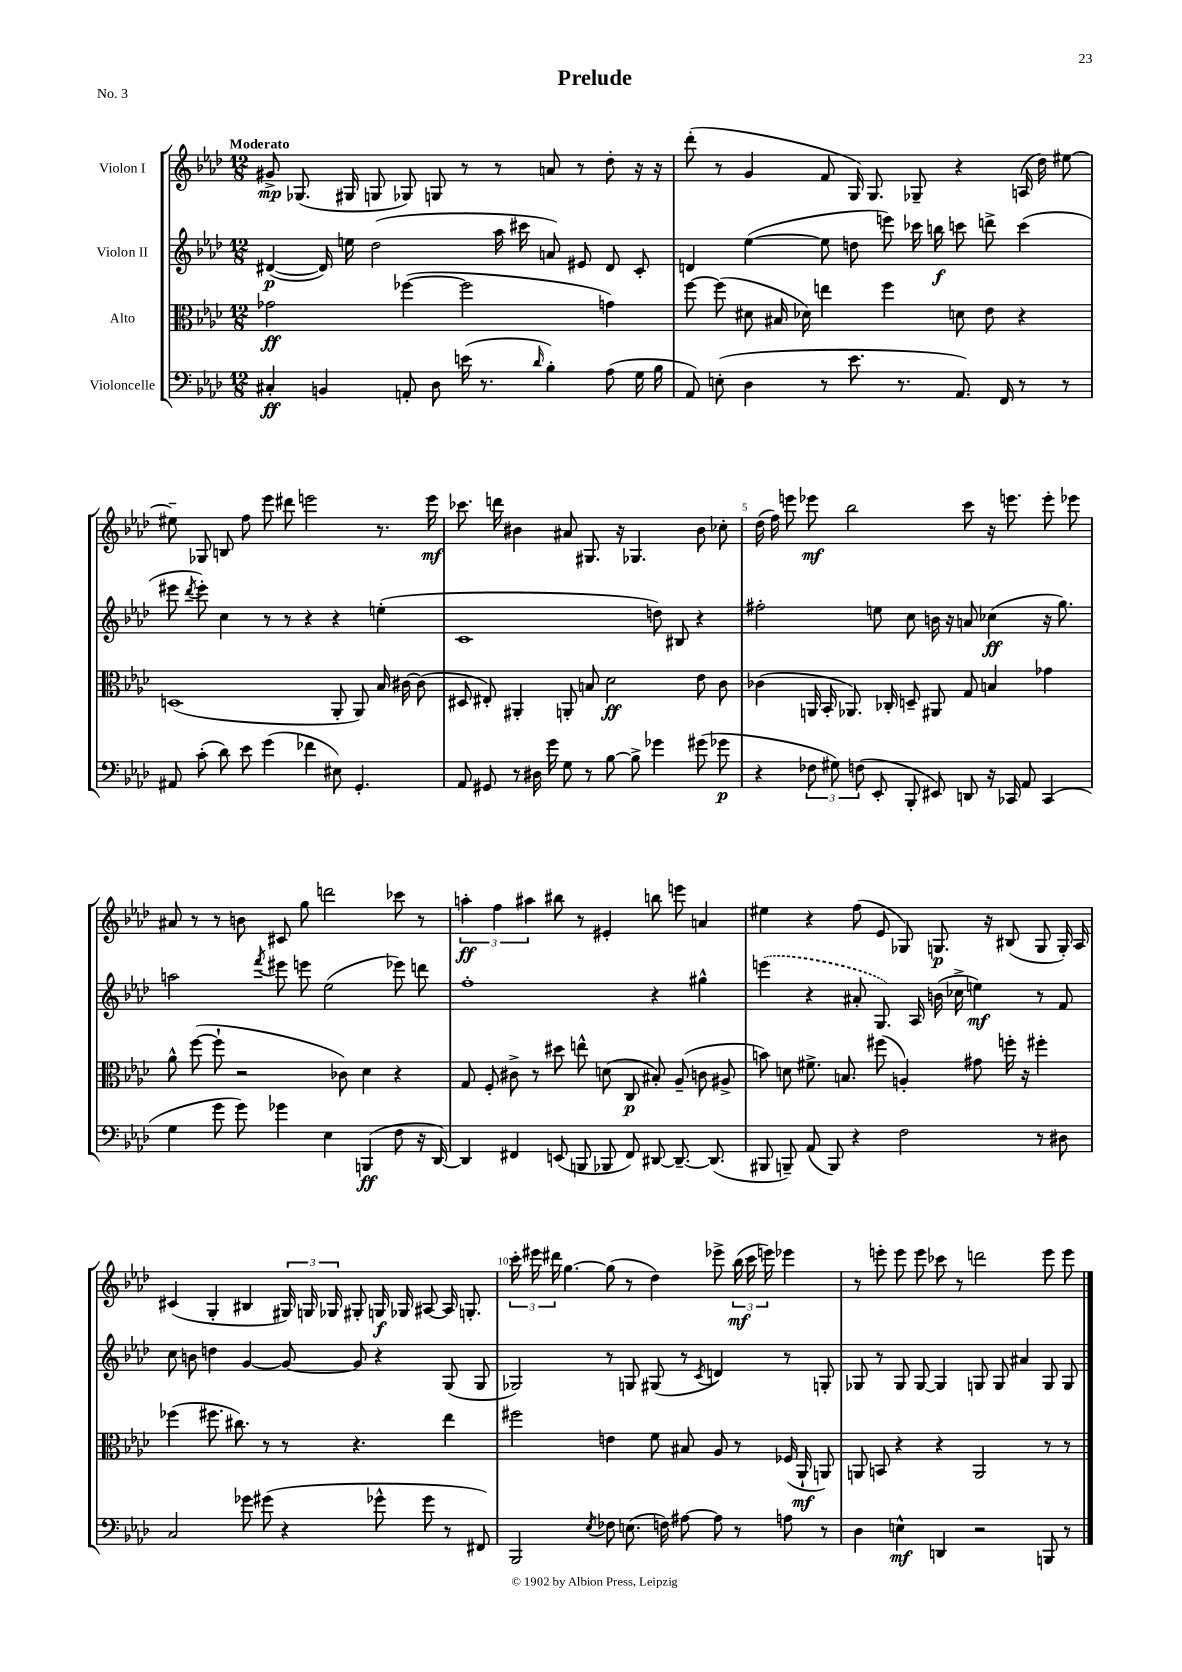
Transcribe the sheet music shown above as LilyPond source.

\header { title = "Prelude" piece = "No. 3" }
<<
\new StaffGroup <<
\new Staff = "s0" \with { instrumentName = "Violon I" } {
    \clef treble \key aes \major \numericTimeSignature \time 12/8 \tempo "Moderato"
    \autoBeamOff gis'8->\mp ges8.( gis16 g8 ges8) g8 r8 r8 a'8 r8 des''8-. r16 r16 |
    des'''8-.( r8 g'4 f'8 g16) g8. ges8-- r4 a16( des''16) eis''8~ |
    eis''8-- ges8 b8 f''8 ees'''8 dis'''8 e'''2 r8. e'''16\mf |
    ces'''8. d'''16 bis'4 ais'8 gis8. r16 ges4. bis'8 ces''8-. |
    des''16( f''16) e'''8 ees'''8\mf bes''2 c'''8 r16 e'''8. e'''8-. ees'''8 |
    ais'8 r8 r8 b'8 cis'8 g''8 d'''2 ces'''8 r8 |
    \tuplet 3/2 { a''4-.\ff f''4 ais''4 } bis''8 r8 eis'4-. b''8 e'''8 a'4 |
    eis''4 r4 f''8( ees'8 ges8) g8.\p r16 bis8( g8 g16-.) aes16 |
    cis'4( g4-. bis4 \tuplet 3/2 { gis16) g16 ges16 } gis8-. g16\f ges16 ais8~ ais16 g8.-. |
    \tuplet 3/2 { c'''16-. eis'''16 dis'''16 } g''4.~ g''8( r8 des''4) ees'''8-> \tuplet 3/2 { bes''16\mf( c'''16 e'''16) } ees'''4 |
    r8 e'''8-. e'''8 e'''8 ces'''8 r8 d'''2 e'''8 e'''8 \bar "|." |
}
\new Staff = "s1" \with { instrumentName = "Violon II" } {
    \clef treble \key aes \major \numericTimeSignature \time 12/8
    \autoBeamOff dis'4~\p( dis'16) e''16 des''2( aes''16 cis'''16 a'8) eis'8 dis'8 c'8-. |
    d'4 ees''4~( ees''8 d''8 e'''8) ces'''16 b''16\f c'''8 d'''8-> c'''4( |
    eis'''8 \acciaccatura { des'''8 } eis'''8-.) c''4 r8 r8 r4 r4 e''4-.( |
    c'1 d''8) bis8 r4 |
    fis''2-. e''8 c''8 b'16 r16 a'8 ces''4\ff( r16 g''8.) |
    a''2 \acciaccatura { f'''8 } eis'''8 e'''8 ees''2( ees'''8) d'''8 |
    f''1-. r4 gis''4-^ |
    \once \slurDashed e'''4( r4 ais'8-. g8.) aes16 b'16( ces''16-> e''4\mf) r8 f'8 |
    c''8 b'8 d''4 g'4~ g'8~ g'8 r4 g8( g8 |
    ges2) r8 g8 gis8( r8 \acciaccatura { c'8 } d'4) r8 g8-. |
    ges8 r8 ges8 ges8~ ges4 g8 g8 ais'4 g8 g8 \bar "|." |
}
\new Staff = "s2" \with { instrumentName = "Alto" } {
    \clef alto \key aes \major \numericTimeSignature \time 12/8
    \autoBeamOff ges'2\ff fes''4~( fes''2 g'4) |
    f''8~ f''8( dis'8 bis16 des'16) e''4 f''4 d'8 ees'8 r4 |
    d1( aes,8-. aes,8) bes16 cis'16~ cis'8( |
    dis8 eis8-.) ais,4-. a,8-. b8 des'2\ff ees'8 c'8 |
    ces'4( a,16 bes,16-. aes,8.) ces16-. d8-- ais,8 g8 b4 ges'4 |
    aes'8-^ f''8~( f''8-! r2 ces'8) des'4 r4 |
    g8 f8-. cis'8-> r8 dis''8 e''8-^ d'8( c8\p bis8-.) aes8--( c'8 ais8-> |
    b'8) d'8 fis'8.-> b8. fis''8( a4-.) gis'8 f''16-. r16 fis''4-. |
    fes''4( fis''8. cis''8.) r8 r8 r4. ees''4 |
    fis''2 e'4 f'8 bis8 aes8 r8 fes16( aes,16-!\mf a,8) |
    a,8 b,8 r4 r4 a,2 r8 r8 \bar "|." |
}
\new Staff = "s3" \with { instrumentName = "Violoncelle" } {
    \clef bass \key aes \major \numericTimeSignature \time 12/8
    \autoBeamOff cis4-.\ff b,4 a,8-. des8 e'16( r8. \grace { des'16 } bes4-.) aes8( g16 bes16 |
    aes,8) e8-.( des4 r8 ees'8. r8. aes,8.) f,16 r8 r8 |
    ais,8 c'8-.( des'8) ees'8 g'4( fes'4 eis8) g,4.-. |
    aes,8 gis,8 r8 dis16 g'16 g8 r8 bes8~ bes8-> ges'4 gis'8( ges'8\p |
    r4 \tuplet 3/2 { fes8 gis8) f8( } ees,8-. bes,,8-. eis,8) d,8 r16 ces,16 aes,8 ces,4( |
    g4 g'8 g'8) ges'4 ees4 b,,4\ff( f8 r16 des,16~) |
    des,4 fis,4 e,8( b,,8 bes,,8 fis,8) dis,8~ dis,8.~-- dis,8.( |
    bis,,8 b,,8--) aes,8( b,,8) r4 f2 r8 dis8 |
    c2 ges'8 gis'8( r4 ges'8-^ ges'8 r8 fis,8) |
    bes,,2 \acciaccatura { ees8 } fes8 e8.( f16) ais8~ ais8 r8 a8 r8 |
    des4 e4-^\mf d,4 r2 b,,8 r8 \bar "|." |
}
>>
>>
\layout { \context { \Score \override BarNumber.break-visibility = ##(#f #t #t) barNumberVisibility = #(every-nth-bar-number-visible 5) } }
